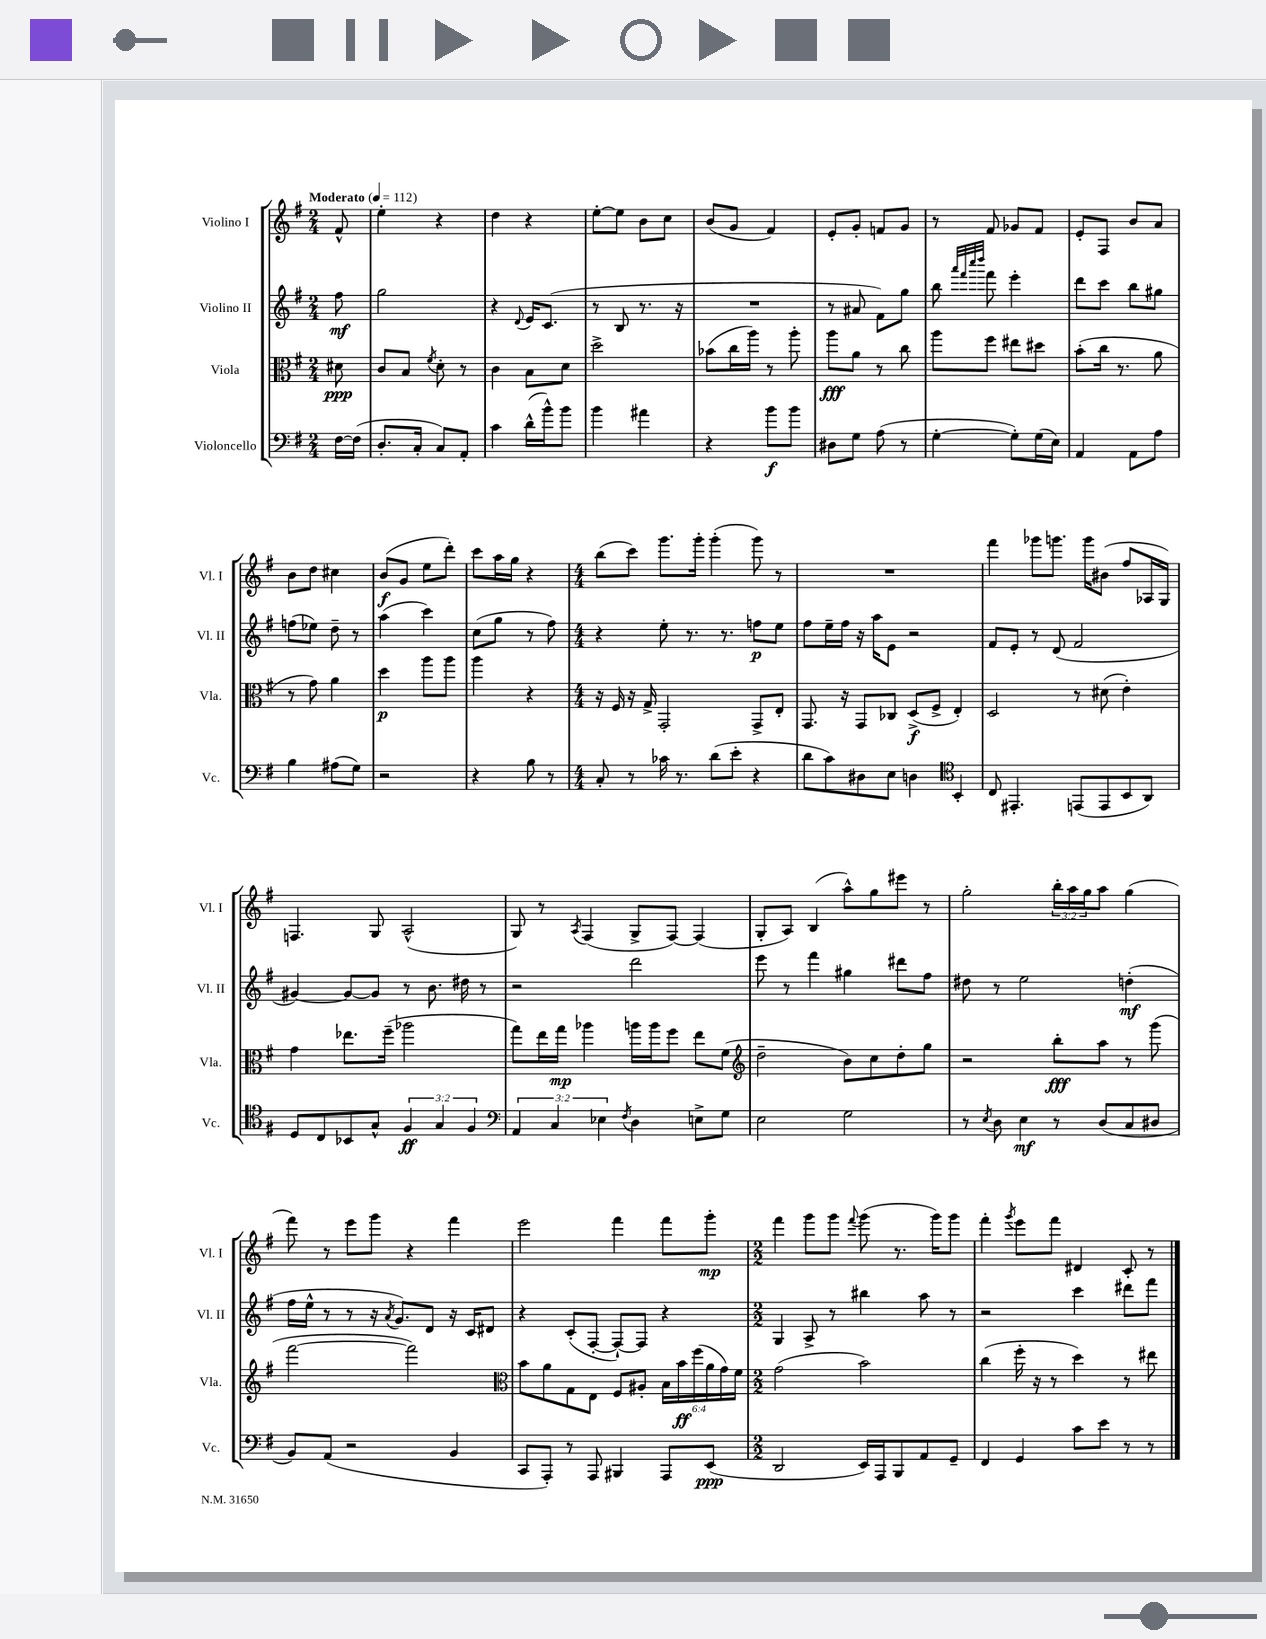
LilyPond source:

<<
\new StaffGroup <<
\new Staff = "s0" \with { instrumentName = "Violino I" shortInstrumentName = "Vl. I" } {
    \clef treble \key g \major \numericTimeSignature \time 2/4 \override Staff.TupletNumber.text = #tuplet-number::calc-fraction-text \partial 8 \tempo "Moderato" 4 = 112
    fis'8-^ |
    e''4-. r4 |
    d''4 r4 |
    e''8~-. e''8 b'8 c''8 |
    b'8( g'8 fis'4) |
    e'8-. g'8-. f'8 g'8 |
    r8 fis'8 ges'8 fis'8 |
    e'8-. fis8 b'8 a'8 |
    b'8 d''8 cis''4 |
    b'8\f( g'8 e''8 d'''8-.) |
    c'''8 a''16 g''16 r4 |
    \numericTimeSignature \time 4/4 b''8( c'''8) g'''8. g'''16-. g'''4-.( g'''8) r8 |
    R1 |
    fis'''4 ges'''8 g'''8. g'''16 bis'8( fis''8 aes16 g16) |
    f4. g8 a2-^( |
    g8) r8 \acciaccatura { a8 } fis4( g8-> fis8~) fis4( |
    g8-. a8) b4( a''8-^) g''8 eis'''8 r8 |
    g''2-. \tuplet 3/2 { b''16-. a''16 g''16 } a''8 g''4( |
    fis'''8) r8 e'''8 g'''8 r4 fis'''4 |
    e'''2 fis'''4 fis'''8 g'''8-.\mp |
    \numericTimeSignature \time 2/2 fis'''4 g'''8 g'''8 \appoggiatura { fis'''8 } g'''8( r8. g'''16) g'''8 |
    fis'''4-. \acciaccatura { g'''8 } e'''8 fis'''8 dis'4 c'8-. r8 \bar "|." |
}
\new Staff = "s1" \with { instrumentName = "Violino II" shortInstrumentName = "Vl. II" } {
    \clef treble \key g \major \numericTimeSignature \time 2/4 \partial 8
    fis''8\mf |
    g''2 |
    r4 \appoggiatura { d'8 } e'16 c'8.( |
    r8 b8 r8. r16 |
    R2 |
    r8 ais'8 fis'8) g''8 |
    b''8 \grace { a'''32 fis'''32 c''''32 d''''32 } fis'''8 e'''4-. |
    d'''8 c'''8 b''8 gis''8 |
    f''8( ees''8) d''8-- r8 |
    a''4( c'''4) |
    c''8( g''8 r8 fis''8) |
    \numericTimeSignature \time 4/4 r4 e''8-. r8. r8. f''8\p e''8 |
    fis''8 e''16-- fis''16 r16 a''16 e'8 r2 |
    fis'8 e'8-. r8 d'8( fis'2 |
    gis'4~) gis'8~ gis'8 r8 b'8. dis''16 r8 |
    r2 d'''2 |
    e'''8 r8 fis'''4 gis''4 dis'''8 fis''8 |
    dis''8 r8 e''2 d''4-.\mf( |
    fis''16 e''16-^ r8 r8 r16 \acciaccatura { a'8 } g'8.) d'8 r16 c'16 dis'8 |
    r4 c'8-.( fis8~-. fis8~-!) fis8 r4 |
    \numericTimeSignature \time 2/2 g4 a8-> r8 bis''4 a''8 r8 |
    r2 c'''4 dis'''8 fis'''8 \bar "|." |
}
\new Staff = "s2" \with { instrumentName = "Viola" shortInstrumentName = "Vla." } {
    \clef alto \key g \major \numericTimeSignature \time 2/4 \override Staff.TupletNumber.text = #tuplet-number::calc-fraction-text \partial 8
    dis'8\ppp |
    c'8 b8 \acciaccatura { fis'8 } d'8-. r8 |
    c'4 b8 d'8 |
    d''2-> |
    bes'8( c''16 a''16) r8 a''8-. |
    a''8\fff a'8 r8 c''8 |
    a''8 fis''8 eis''8 dis''8 |
    b'8-.( c''16 r8. a'8 |
    r8 g'8) a'4 |
    d''4\p a''8 a''8 |
    a''4 r4 |
    \numericTimeSignature \time 4/4 r16 fis16 r16 g16-> g,2-. g,8-> e8-. |
    g,8. r16 g,8 ces8 d8->\f( fis8-> e4-.) |
    d2 r8 dis'8( e'4-.) |
    g'4 ees''8. fis''16--( aes''2 |
    g''8) e''16 g''16\mp aes''4 a''16 a''16 fis''8 e''8 fis'8( |
    \clef treble d''2-- b'8) c''8 d''8-. g''8 |
    r2 b''8-.\fff a''8 r8 g'''8( |
    fis'''2~ fis'''2) |
    \clef alto b'8 a'8 g8 e8 fis8 ais8-. \tuplet 6/4 { b16 b'16\ff fis''16( a'16 g'16) fis'16 } |
    \numericTimeSignature \time 2/2 g'2( b'2) |
    c''4( fis''16-. r16 r8 d''4) r8 eis''8 \bar "|." |
}
\new Staff = "s3" \with { instrumentName = "Violoncello" shortInstrumentName = "Vc." } {
    \clef bass \key g \major \numericTimeSignature \time 2/4 \override Staff.TupletNumber.text = #tuplet-number::calc-fraction-text \partial 8
    fis16~ fis16( |
    d8.-. c16-. c8) a,8-. |
    c'4 d'16-^( b'16-^) b'8 |
    b'4 ais'4 |
    r4 b'8\f b'8 |
    dis8 g8 a8( r8 |
    g4~-. g8-.) g16( e16) |
    a,4 a,8 a8 |
    b4 ais8( g8) |
    r2 |
    r4 b8 r8 |
    \numericTimeSignature \time 4/4 c8-. r8 ces'16 r8. d'8( e'8-. r4 |
    d'8 c'8) dis8 e8 d4 \clef tenor b,4-. |
    c8 eis,4.-. e,8( e,8 b,8 a,8) |
    d8 c8 bes,8 g8-^ \tuplet 3/2 { fis4\ff g4 fis4 } |
    \clef bass \tuplet 3/2 { a,4 c4 ees4 } \acciaccatura { fis8 } d4 e8-> g8 |
    e2 g2 |
    r8 \acciaccatura { e8 } d8 e4\mf r8 d8( c8 dis8 |
    b,8) a,8( r2 b,4 |
    c,8 a,,8-.) r8 a,,8 bis,,4 a,,8 e,8\ppp( |
    \numericTimeSignature \time 2/2 d,2 e,16) a,,16 b,,8 a,8 g,8-- |
    fis,4 g,4 c'8 e'8 r8 r8 \bar "|." |
}
>>
>>
\layout { \context { \Score \remove "Bar_number_engraver" } }
